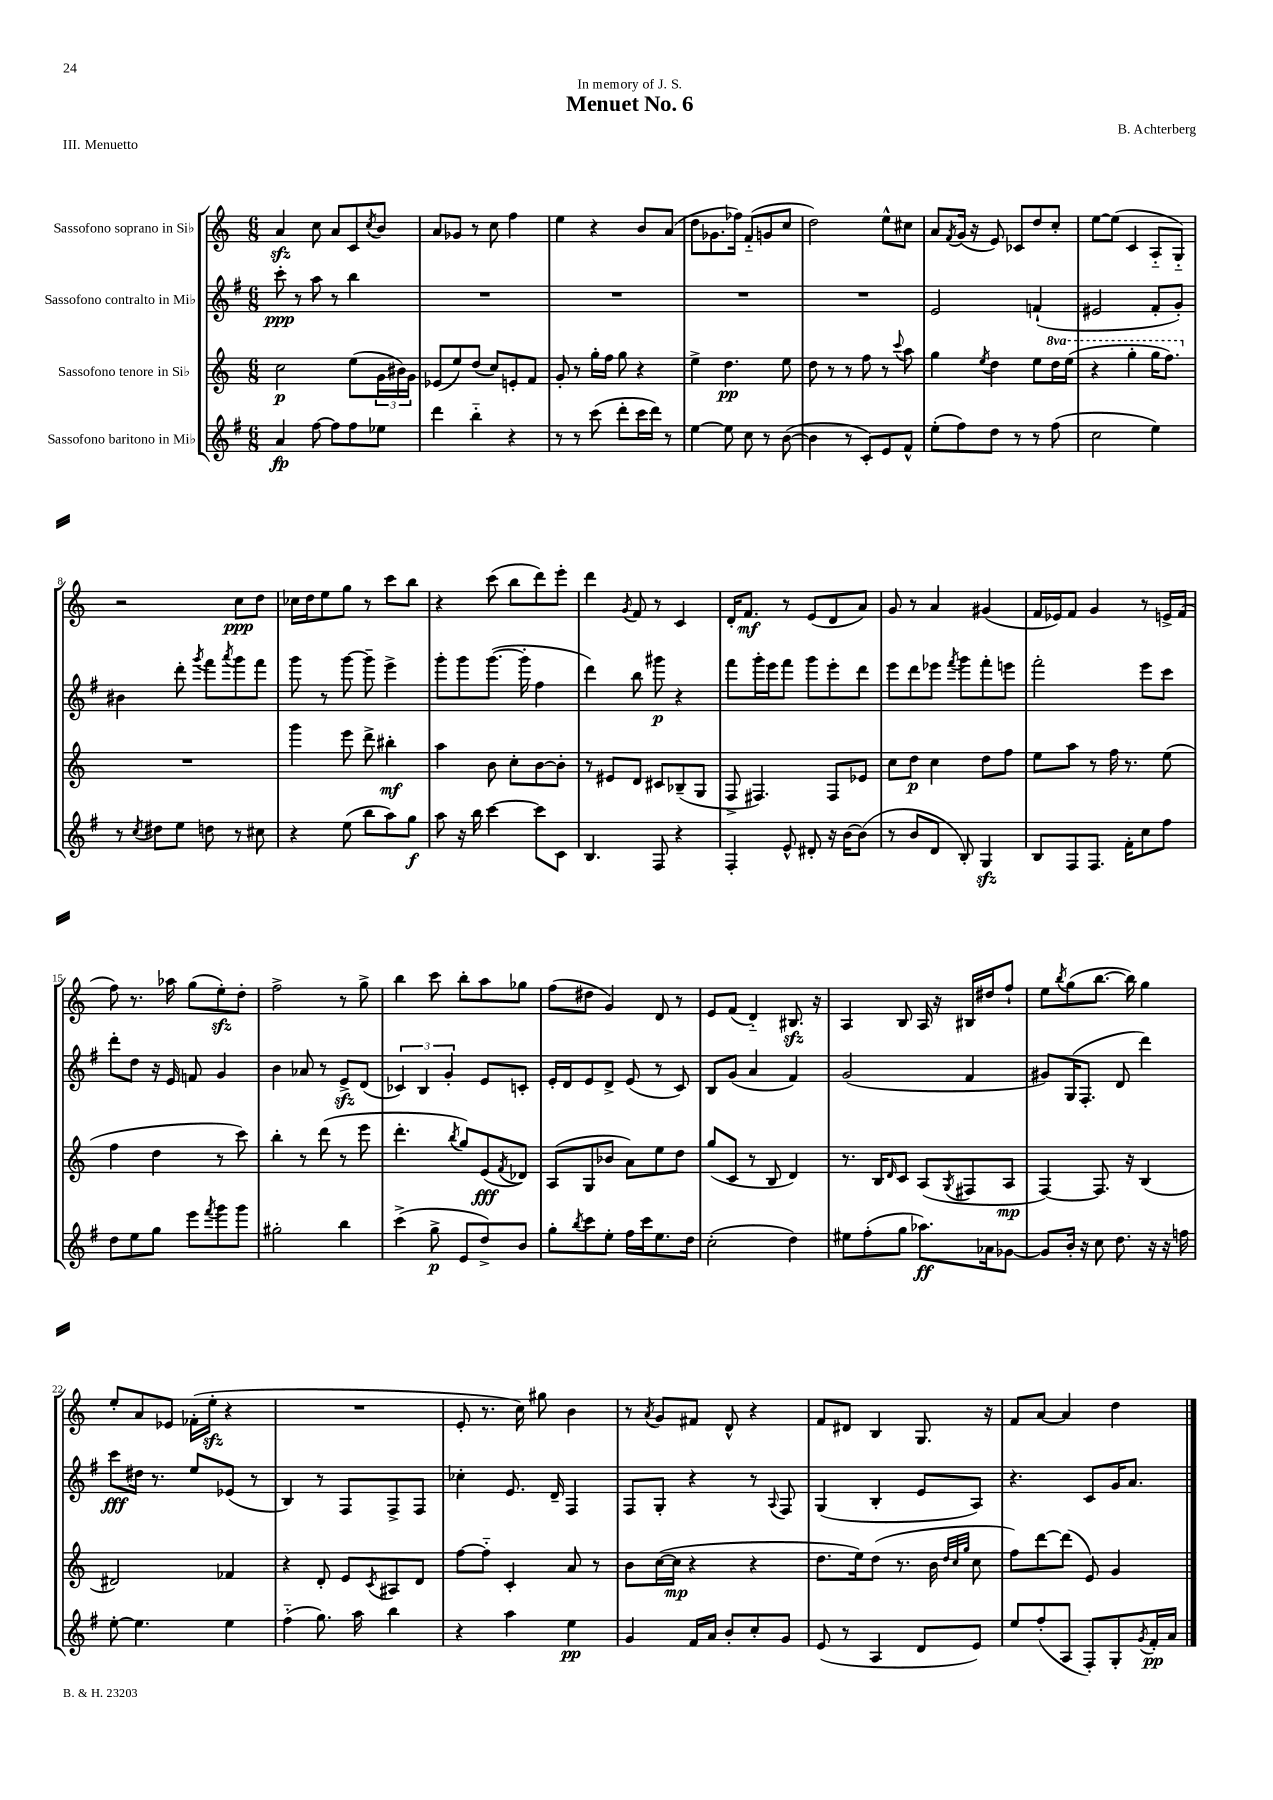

**kern	**kern	**kern	**kern
*staff4	*staff3	*staff2	*staff1
*clefG2	*clefG2	*clefG2	*clefG2
*k[f#]	*k[]	*k[f#]	*k[]
*M6/8	*M6/8	*M6/8	*M6/8
4a	2cc	8ccc'	4a
.	.	8r	.
[8ff#	.	8aa	8cc
8ff#]	.	8r	8a
8ff#	(8ee	4bb	8c
.	.	.	8qcc
8ee-	24g	.	8b
.	24b#)	.	.
.	24g	.	.
=	=	=	=
4ddd	(8e-	2.r	8a
.	8ee)	.	8g-
4bb'~	(8dd	.	8r
.	8cc)	.	8cc
4r	8e'	.	4ff
.	8f	.	.
=	=	=	=
8r	8g'	2.r	4ee
8r	8r	.	.
(8ccc	16gg'	.	4r
.	16ff	.	.
8ddd'	8gg	.	.
16ccc	4r	.	8b
16ddd)	.	.	.
8r	.	.	(8a
=	=	=	=
[4ee	4ee^	2.r	8dd
.	.	.	8.g-
8ee]	4.dd	.	.
.	.	.	16ff-)
8cc	.	.	(8f'~
8r	.	.	8g
([8b	8ee	.	8cc
=	=	=	=
4b]	8dd	2.r	2dd)
.	8r	.	.
8r	8r	.	.
8c')	8ff	.	.
8e	8r	.	8ee^^
.	8qqccc	.	.
8f#^^	8aa	.	8cc#
=	=	=	=
(8ee'	4gg	2e	8a
.	.	.	8qf
8ff#)	.	.	(16g
.	.	.	16r
.	8qee	.	.
8dd	4dd	.	8e)
8r	.	.	8c-
8r	8ee	(4f`	8dd
(8ff#	16ddd	.	8cc'
.	(16eee	.	.
=	=	=	=
2cc	4r	2e#	[8ee
.	.	.	(8ee]
.	4ggg'	.	4c
4ee)	16ggg	8f#'	8A'~
.	8.fff)	.	.
.	.	8g')	8G'~)
=	=	=	=
8r	2.r	4b#	2r
8qcc	.	.	.
8dd#	.	.	.
8ee	.	8ddd'	.
.	.	8qggg	.
8dd	.	8fff#	.
.	.	8qaaa	.
8r	.	8ggg	8cc
8cc#	.	8fff#	8dd
=	=	=	=
4r	4ggg	8ggg	16cc-
.	.	.	16dd
.	.	8r	8ee
(8ee	8eee	[8ggg	8gg
8bb	8ddd^	8ggg~]	8r
8aa)	4bb#'	4eee^	8ccc
8gg	.	.	8bb
=	=	=	=
8aa	4aa	8ggg'	4r
16r	.	8ggg	.
16bb	.	.	.
[4ccc	8b	([8.ggg	(8ccc
.	8cc'	.	8bb
.	.	16ggg']	.
8ccc]	[8b	4ff#	8ddd)
8c	8b']	.	8eee'
=	=	=	=
4.B	8r	4ddd)	4ddd
.	8e#	.	.
.	.	.	8qg
.	8d	8bb	8f
8F#	8c#	8ggg#	8r
4r	(8B-~	4r	4c
.	8G	.	.
=	=	=	=
4F#'	8F^	8fff#	16d'
.	.	.	8.f
.	4.F#)	16ggg'	.
.	.	16eee	.
8e^^	.	8fff#	8r
8d#'	.	8ggg	(8e
16r	8F#	8eee'	8d
[16b	.	.	.
(8b]	8e-	8ddd	8a)
=	=	=	=
8r	8cc	8eee	8g
8b	8dd	8ddd	8r
8d	4cc	8eee-	4a
.	.	8qfff#	.
8B')	.	8ggg	.
4G	8dd	8fff#'	(4g#
.	8ff	8eee	.
=	=	=	=
8B	8ee	2fff#'	16f
.	.	.	16e-)
8F#	8aa	.	8f
8.F#	8r	.	4g
.	16ff	.	.
16f#'	8.r	.	.
8cc	.	8eee	8r
8ff#	(8ee	8ccc	16e^
.	.	.	(16f
=	=	=	=
8dd	4ff	8ddd'	8ff)
8ee	.	8dd	8.r
8gg	4dd	16r	.
.	.	16e	16aa-
8eee	.	8f	(8gg
8qfff#	.	.	.
8ggg	8r	4g	8ee')
8ggg	8ccc)	.	8dd'
=	=	=	=
2gg#'	4bb'	4b	2ff^
.	8r	8a-	.
.	(8ddd	8r	.
4bb	8r	8e^	8r
.	8eee	(8d	8gg^
=	=	=	=
(4ccc^	4.ddd'	6c-)	4bb
.	.	6B	.
8gg^	.	.	8ccc
.	.	6g'	.
.	8qbb	.	.
8e	8gg)	.	8bb'
8dd^)	(8e	8e	8aa
.	8qf	.	.
8b	8d-)	8c'	8gg-
=	=	=	=
8gg'	(8A	16e'	(8ff
.	.	16d	.
8qbb	.	.	.
8ccc	8G	8e	8dd#
8ee'	8b-	8d^	4g)
16ff#	8a)	(8e	.
16ccc	.	.	.
8.ee	8ee	8r	8d
.	8dd	8c)	8r
16dd	.	.	.
=	=	=	=
(2cc'	(8gg	8B	8e
.	8c	(8g	(8f
.	8r	4a	4d'~)
.	8B	.	.
4dd)	4d)	4f#)	8.B#
.	.	.	16r
=	=	=	=
8ee#	8.r	(2g	4A
(8ff#'	.	.	.
.	16B	.	.
.	16qqd	.	.
8gg	8c	.	8B
8.aa-)	(8A	.	16A
.	.	.	16r
.	8qG	.	.
.	8F#	4f#	16B#
16a-	.	.	16dd#
[8g-	8A	.	8ff`
=	=	=	=
8g-]	[4F)	8g#)	8ee
.	.	.	8qbb
16b'	.	(16G	(8gg
16r	.	8.F#'	.
8cc	8.F]	.	[8.bb
8.dd	.	8d	.
.	16r	.	16bb])
.	(4B	4ddd)	4gg
16r	.	.	.
16r	.	.	.
16ff	.	.	.
=	=	=	=
[8ee'	2d#)	8ccc	8ee'
4.ee]	.	16dd#	8a
.	.	8.r	.
.	.	.	8e-
.	.	8ee	(16f-'
.	.	.	16ee'
4ee	4f-	(8e-	4r
.	.	8r	.
=	=	=	=
(4ff#'~	4r	4B)	2.r
8.gg)	8d'	8r	.
.	8e	8F#	.
16aa	.	.	.
.	8qc	.	.
4bb	8A#	8F#^	.
.	8d	8F#	.
=	=	=	=
4r	[8ff	4cc-'	8e'
.	8ff'~]	.	8.r
4aa	4c'	8.e	.
.	.	.	16cc)
.	.	.	8gg#
.	.	16d~	.
4ee	8a	4F#	4b
.	8r	.	.
=	=	=	=
4g	8b	8F#	8r
.	.	.	8qa
.	([16cc	8G'	8g
.	16cc]	.	.
16f#	4r	4r	8f#
16a	.	.	.
8b'	.	.	8d^^
8cc'	4r	8r	4r
.	.	8qqA	.
8g	.	8F#	.
=	=	=	=
(8e	8.dd	(4G	8f
8r	.	.	8d#
.	16ee)	.	.
4A	(8dd	4B'	4B
.	8.r	.	.
8d	.	8e	8.G
.	16b	.	.
.	32qqdd	.	.
.	32qqcc	.	.
.	32qqgg	.	.
8e)	8cc	8A)	.
.	.	.	16r
=	=	=	=
8ee	8ff)	4.r	8f
(8ff#'	[8ddd	.	[8a
8A	(8ddd]	.	4a]
8F#')	8e)	8c	.
8G'	4g	16g	4dd
.	.	8.a	.
8qg	.	.	.
16f#'	.	.	.
16a	.	.	.
==	==	==	==
*-	*-	*-	*-
